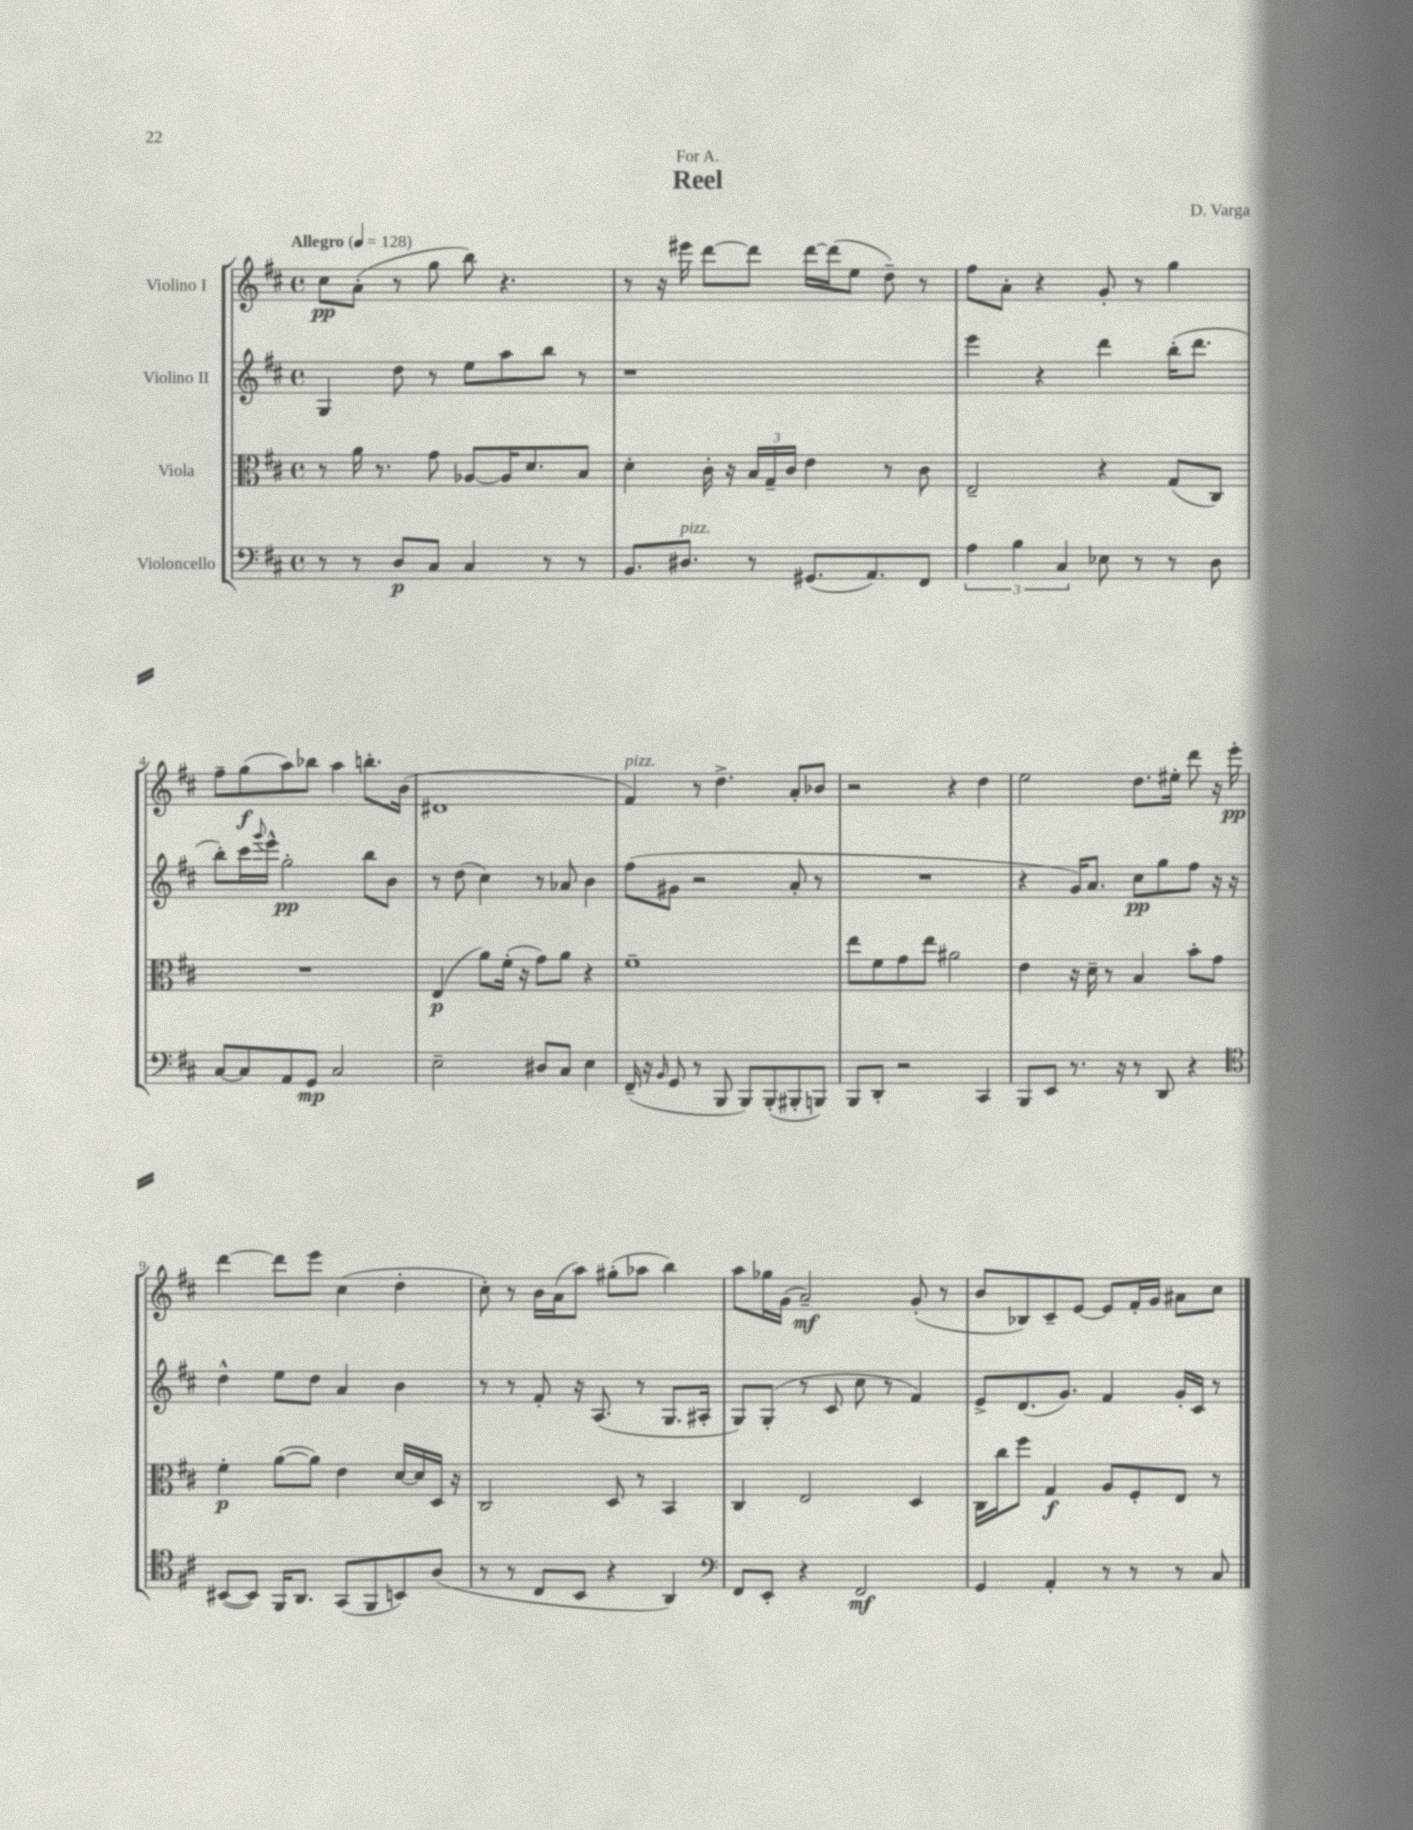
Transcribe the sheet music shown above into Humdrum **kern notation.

**kern	**dynam	**kern	**dynam	**kern	**dynam	**kern	**dynam
*part4	*part4	*part3	*part3	*part2	*part2	*part1	*part1
*staff4	*staff4	*staff3	*staff3	*staff2	*staff2	*staff1	*staff1
*I"Violoncello	*	*I"Viola	*	*I"Violino II	*	*I"Violino I	*
*clefF4	*	*clefC3	*	*clefG2	*	*clefG2	*
*k[f#c#]	*	*k[f#c#]	*	*k[f#c#]	*	*k[f#c#]	*
*M4/4	*	*M4/4	*	*M4/4	*	*M4/4	*
*met(c)	*	*met(c)	*	*met(c)	*	*met(c)	*
*MM128	*	*MM128	*	*MM128	*	*MM128	*
=1	=1	=1	=1	=1	=1	=1	=1
!	!	!	!	!	!	!LO:TX:a:B:t=Allegro	!
8r	.	8r	.	4G/	.	8cc#\L	pp
8r	.	16a\	.	.	.	(8a'\J	.
.	.	8.r	.	.	.	.	.
8D/L	p	.	.	8dd\	.	8r	.
8C#/J	.	8g\	.	8r	.	8gg\	.
4C#/	.	[8A-X/L	.	8ee\L	.	8bb\)	.
.	.	16A-/K]	.	8aa\	.	4.r	.
.	.	8.d/	.	.	.	.	.
8r	.	.	.	8bb\J	.	.	.
8r	.	8B/J	.	8r	.	.	.
=2	=2	=2	=2	=2	=2	=2	=2
8.BB/L	.	4d'\	.	1r	.	8r	.
.	.	.	.	.	.	16r	.
!LO:TX:a:i:t=pizz.	!	!	!	!	!	!	!
8.D#X/J	.	.	.	.	.	16eee#X\	.
.	.	16c#'\	.	.	.	[8ddd\L	.
.	.	16r	.	.	.	.	.
8r	.	24B/LL	.	.	.	8ddd\J]	.
.	.	24G~/	.	.	.	.	.
.	.	24c#/JJ	.	.	.	.	.
(8.GG#X/L	.	4e\	.	.	.	[16ddd\LL	.
.	.	.	.	.	.	(16ddd\J]	.
.	.	.	.	.	.	8ee\J	.
8.AA/)	.	.	.	.	.	.	.
.	.	8r	.	.	.	8dd~\)	.
8FF#/J	.	8c#\	.	.	.	8r	.
=3	=3	=3	=3	=3	=3	=3	=3
6A\	.	2E~/	.	4eee\	.	8ff#\L	.
.	.	.	.	.	.	8a'\J	.
6B\	.	.	.	.	.	.	.
.	.	.	.	4r	.	4r	.
6C#/	.	.	.	.	.	.	.
8E-X\	.	4r	.	4ddd\	.	8g'/	.
8r	.	.	.	.	.	8r	.
8r	.	(8G/L	.	(16bb'\KL	.	4gg\	.
.	.	.	.	8.ddd\J	.	.	.
8D\	.	8C#/J)	.	.	.	.	.
!!LO:LB:g=z
=4	=4	=4	=4	=4	=4	=4	=4
[8C#/L	.	1r	.	8bb'\L)	.	8ff#~\L	.
8C#/]	.	.	.	16ccc#\L	.	(8gg\	f
.	.	.	.	8qqggg/	.	.	.
.	.	.	.	16eee^^\JJ	.	.	.
8AA/	.	.	.	2gg'\	pp	8aa\)	.
8GG/J	mp	.	.	.	.	8bb-X\J	.
2C#/	.	.	.	.	.	4aa\	.
.	.	.	.	8bb\L	.	8.bbn'\L	.
.	.	.	.	8b\J	.	.	.
.	.	.	.	.	.	(16b\Jk	.
=5	=5	=5	=5	=5	=5	=5	=5
2E~\	.	(4E/	p	8r	.	1d#X	.
.	.	.	.	(8dd\	.	.	.
.	.	8a\L)	.	4cc#\)	.	.	.
.	.	(16f#'\Jk	.	.	.	.	.
.	.	16r	.	.	.	.	.
8D#X/L	.	8g\L)	.	8r	.	.	.
8C#/J	.	8a\J	.	8a-X/	.	.	.
4E\	.	4r	.	4b\	.	.	.
=6	=6	=6	=6	=6	=6	=6	=6
!	!	!	!	!	!	!LO:TX:a:i:t=pizz.	!
(16FF#~/	.	1f#~	.	(8ff#\L	.	4f#/)	.
16r	.	.	.	.	.	.	.
16qqBB/	.	.	.	.	.	.	.
8GG/	.	.	.	8g#X\J	.	.	.
8r	.	.	.	2r	.	8r	.
8BBB/	.	.	.	.	.	4.dd^\	.
8BBB/L)	.	.	.	.	.	.	.
(8BBB'/	.	.	.	.	.	.	.
8BBB#X'/	.	.	.	8a'/	.	8a'/L	.
8BBBn/J)	.	.	.	8r	.	8b-X/J	.
=7	=7	=7	=7	=7	=7	=7	=7
8BBB/L	.	8ee\L	.	1r	.	2r	.
8DD'/J	.	8f#\	.	.	.	.	.
2r	.	8g\	.	.	.	.	.
.	.	8ee\J	.	.	.	.	.
.	.	2a#X\	.	.	.	4r	.
4CC#/	.	.	.	.	.	4dd\	.
=8	=8	=8	=8	=8	=8	=8	=8
8BBB/L	.	4e\	.	4r	.	2ee\	.
8EE/J	.	.	.	.	.	.	.
8.r	.	16r	.	16g/KL)	.	.	.
.	.	16d~\	.	8.a/J	.	.	.
.	.	8r	.	.	.	.	.
16r	.	.	.	.	.	.	.
8r	.	4B/	.	8cc#\L	pp	8.dd\L	.
8DD/	.	.	.	8gg\	.	.	.
.	.	.	.	.	.	16ee#X'\Jk	.
4r	.	8b'\L	.	8ff#\J	.	8ddd\	.
.	.	8g\J	.	16r	.	16r	.
.	.	.	.	16r	.	16eee'\	pp
!!LO:LB:g=z
=9	=9	=9	=9	=9	=9	=9	=9
*clefC4	*	*	*	*	*	*	*
([8BB#X/L	.	4f#'\	p	4dd^^\	.	[4ddd\	.
8BB#/J])	.	.	.	.	.	.	.
16FF#/KL	.	([8a\L	.	8ee\L	.	8ddd\L]	.
8.AA/J	.	.	.	.	.	.	.
.	.	8a\J])	.	8dd\J	.	8eee\J	.
(8GG/L	.	4e\	.	4a/	.	(4cc#\	.
8FF#/	.	.	.	.	.	.	.
8BBn/)	.	[16d/LL	.	4b\	.	4dd'\	.
.	.	16d/]	.	.	.	.	.
(8A/J	.	16D/JJ	.	.	.	.	.
.	.	16r	.	.	.	.	.
=10	=10	=10	=10	=10	=10	=10	=10
8r	.	2C#/	.	8r	.	8cc#'\)	.
8r	.	.	.	8r	.	8r	.
8C#/L	.	.	.	8f#'/	.	16b\LL	.
.	.	.	.	.	.	(16a\J	.
8BB/J	.	.	.	16r	.	8aa\J)	.
.	.	.	.	(8.A/	.	.	.
4r	.	8D/	.	.	.	(8gg#X'\L	.
.	.	8r	.	8r	.	8aa-X\J	.
4AA/)	.	4BB/	.	8.G/L	.	4bb\)	.
.	.	.	.	16A#X'/Jk	.	.	.
=11	=11	=11	=11	=11	=11	=11	=11
*clefF4	*	*	*	*	*	*	*
8FF#/L	.	4C#/	.	8G/L)	.	8aa\L	.
8EE'/J	.	.	.	(8G'/J	.	16gg-X\L	.
.	.	.	.	.	.	(16g\JJ	.
4r	.	2E/	.	8r	.	2a~/)	mf
.	.	.	.	8c#/	.	.	.
2FF#/	mf	.	.	8cc#\	.	.	.
.	.	.	.	8r	.	.	.
.	.	4D/	.	4f#/)	.	(8g'/	.
.	.	.	.	.	.	8r	.
=12	=12	=12	=12	=12	=12	=12	=12
4GG/	.	16C#\LL	.	8e^/L	.	8b/L	.
.	.	16cc#\J	.	.	.	.	.
.	.	8ff#\J	.	(8.d/	.	8B-X/)	.
4AA'/	.	4G/	f	.	.	8c#~/	.
.	.	.	.	8.g/J)	.	.	.
.	.	.	.	.	.	[8e/J	.
8r	.	8A/L	.	4f#/	.	8e/L]	.
8r	.	8F#'/	.	.	.	16f#'/L	.
.	.	.	.	.	.	16g/JJ	.
8r	.	8E/J	.	16g'/LL	.	8a#X\L	.
.	.	.	.	16c#/JJ	.	.	.
8C#/	.	8r	.	8r	.	8cc#\J	.
==	==	==	==	==	==	==	==
*-	*-	*-	*-	*-	*-	*-	*-
